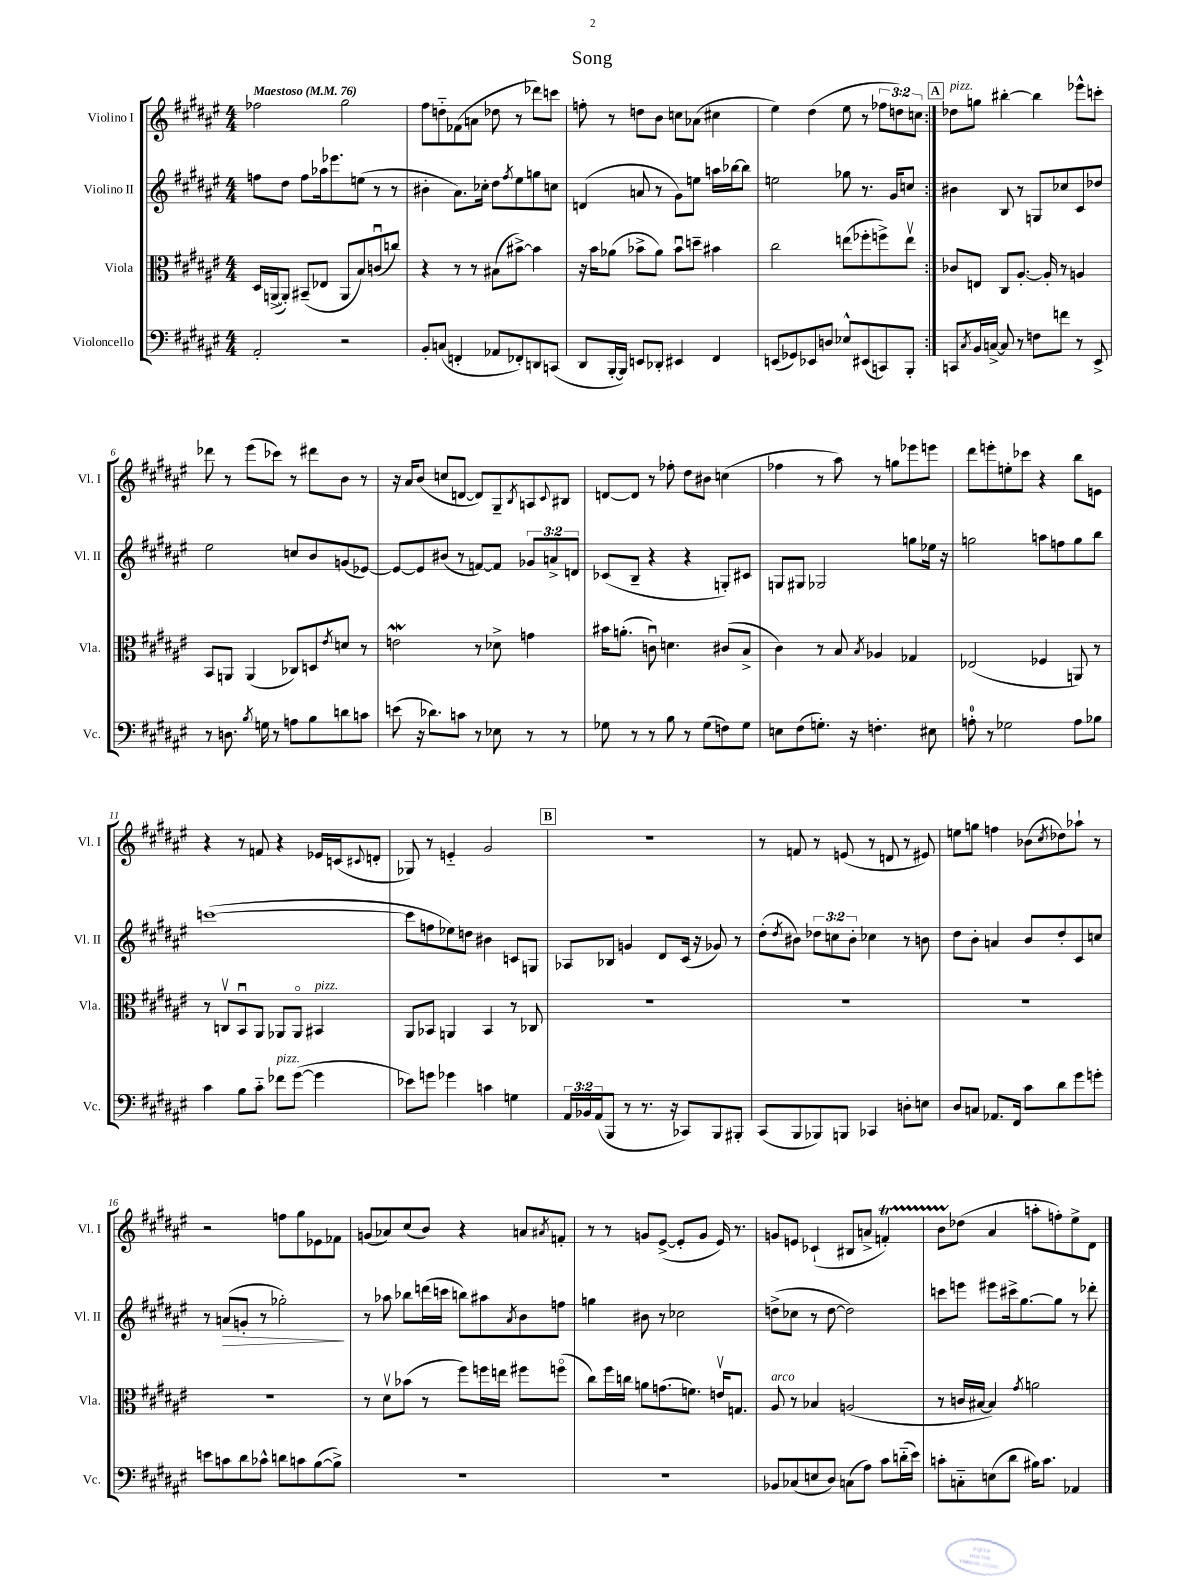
\header { title = "Song" }
<<
\new StaffGroup <<
\new Staff = "s0" \with { instrumentName = "Violino I" shortInstrumentName = "Vl. I" } {
    \clef treble \key fis \major \numericTimeSignature \time 4/4 \override Staff.TupletNumber.text = #tuplet-number::calc-fraction-text \tempo "Maestoso" 4 = 76
    \repeat volta 2 { fes''2 gis''2 |
    fis''8 d''8-_ fes'8( a'8 des''8 r8 des'''8) c'''8 |
    f''8-. r8 d''8 b'8 c''8 aes'8( cis''4 |
    eis''4) dis''4( eis''8 r8 \tuplet 3/2 { fes''8 d''8) c''8 } | }
    \mark \markup { \box "A" } des''8^\markup { \italic "pizz." } g''8 bis''4~-. bis''4 ees'''8-^ c'''8-. |
    des'''8 r8 eis'''8( ces'''8) r8 dis'''8 b'8 r8 |
    r16 ais'16 b'8( c''8 d'8~ d'8) gis8-- \acciaccatura { b8 } a8 \appoggiatura { cis'8 } bis8 |
    d'8~ d'8 r8 fes''8-. dis''8 bis'8 c''4( |
    fes''4 r8 ais''8) r8 g''8 ees'''8 e'''8 |
    dis'''8 e'''8-. e''8-. ces'''8 r4 b''8 e'8 |
    r4 r8 f'8 r4 ees'16 c'16( \appoggiatura { cis'8 } d'8-. |
    ges8) r8 e'4-_ gis'2 |
    \mark \markup { \box "B" } R1 |
    r8 f'8 r8 e'8( r8 d'8 r8 eis'8) |
    e''8 g''8 f''4 bes'8( \acciaccatura { cis''8 } des''8) aes''8-! r8 |
    r2 f''8 gis''8 ees'8 fes'8 |
    g'8( aes'8) cis''8( b'8) r4 a'8 \acciaccatura { ais'8 } f'8-. |
    r8 r8 g'8 eis'8~->( eis'8-. g'8 eis'16) r8. |
    g'8 e'8 ces'4-!( bis8 a'8-> f'4-.\startTrillSpan) |
    b'8 des''8\stopTrillSpan( ais'4 a''8-. f''8-.) eis''8-> dis'8 \bar "|." |
}
\new Staff = "s1" \with { instrumentName = "Violino II" shortInstrumentName = "Vl. II" } {
    \clef treble \key fis \major \numericTimeSignature \time 4/4 \override Staff.TupletNumber.text = #tuplet-number::calc-fraction-text
    \repeat volta 2 { f''8 dis''8 f''8 aes''16 ees'''8. e''8( r8 r8 |
    bis'4-. ais'8.) ces''16-. dis''8 \acciaccatura { fis''8 } eis''8 g''8 c''8 |
    d'4( a'8 r8 gis'8) e''8 a''16 bes''16~ bes''8 |
    e''2 ges''8 r8. gis'16 c''8 | }
    \mark \markup { \box "A" } bis'4 b8 r8 g8 ces''8 cis'8 des''8 |
    eis''2 c''8 b'8 g'8( ees'8~) |
    ees'8~ ees'8 bis'8( r8 f'8~) f'8 \tuplet 3/2 { ges'8 a'8-> d'8 } |
    ces'8( b8-- r4 r4 g8-.) cis'8 |
    g8 gis8 ges2 g''8 ees''16 r16 |
    g''2 a''8 f''8 g''8 b''8 |
    c'''1~( |
    c'''8 f''8 ees''8) d''8 bis'4 c'8 g8 |
    \mark \markup { \box "B" } aes8 bes8 g'4 dis'8 cis'16( r16 ges'8) r8 |
    dis''8-.( \acciaccatura { dis''8 } bis'8) \tuplet 3/2 { des''8 c''8 bis'8-. } ces''4 r8 b'8 |
    dis''8 b'8-. a'4 b'8 dis''8-. cis'8 c''8 |
    r8 a'8\>( g'8-. r8 ges''2-.\!) |
    r8 aes''8 bes''8 d'''16( c'''16 b''8) ais''8 \acciaccatura { ais'8 } b'8 f''8 |
    g''4 bis'8 r8 ces''2 |
    d''8->( ces''8 r8 d''8~ d''2) |
    c'''8 e'''8 eis'''8 cis'''16-> gis''8.~ gis''8 r8 des'''8-. \bar "|." |
}
\new Staff = "s2" \with { instrumentName = "Viola" shortInstrumentName = "Vla." } {
    \clef alto \key fis \major \numericTimeSignature \time 4/4
    \repeat volta 2 { dis16 a,16~->( a,8-.) bis,8--( ees8 a,8 b8) c'8\downbow( c''8) |
    r4 r8 r8 bis8( bis'8~->) bis'4 |
    r16 b'16 aes'8( bes'8-> aes'8) bes'8\downbow d''8-- bis'4 |
    cis''2 e''8( fes''8-. f''8->) e''8\upbow | }
    \mark \markup { \box "A" } ces'8 e8 cis8 ais8.~-. ais16-. r8 a4 |
    b,8 a,8 a,4( ces8) d8 \acciaccatura { eis'8 } d'8 r8 |
    e'2\mordent r8 des'8-> g'4 |
    bis'16 a'8.-.( c'8\downbow) d'4. cis'8( b8-> |
    cis'4) r8 b8 \acciaccatura { b8 } aes4 ges4 |
    ees2( fes4 a,8) r8 |
    r8 c8\upbow b,8\downbow ais,8 aes,8 aes,8\flageolet bis,4^\markup { \italic "pizz." } |
    ais,8 bes,8 a,4 bes,4 r8 ces8 |
    \mark \markup { \box "B" } R1 |
    R1 |
    R1 |
    R1 |
    r8 dis'8\upbow bes'8( r8 fis''8) f''16 e''16 fis''8 f''8\flageolet( |
    cis''8) fis''16 c''16 a'8 g'8.( f'8.) e'16\upbow g8. |
    ais8^\markup { \italic "arco" } r8 bes4 a2( |
    r8 c'16 bis16~ bis4) \acciaccatura { gis'8 } a'2 \bar "|." |
}
\new Staff = "s3" \with { instrumentName = "Violoncello" shortInstrumentName = "Vc." } {
    \clef bass \key fis \major \numericTimeSignature \time 4/4 \override Staff.TupletNumber.text = #tuplet-number::calc-fraction-text
    \repeat volta 2 { ais,2-. r2 |
    b,8-. c8( f,4-. aes,8 fes,8-.) d,8 c,8( |
    dis,8 b,,16~-. b,,16) e,8 des,8-. eis,4 fis,4 |
    e,8( ges,8) ees,8 d8 ees8-^ eis,8( c,8) b,,8-. | }
    \mark \markup { \box "A" } c,8 \acciaccatura { cis8 } b,16 c16~-> c8 r8 f8 f'8 r8 eis,8-> |
    r8 d8. \acciaccatura { b8 } g16 r8 a8 b8 d'8 c'8 |
    e'8( r16 des'8.) c'8 r8 ees8 r8 r8 |
    ges8 r8 r8 b8 r8 ges8( f8) ges8 |
    e8 fis8( g8.-.) r16 f4.-. eis8 |
    a8-0-. r8 ges2 a8 bes8 |
    cis'4 b8 cis'8-_ fes'8^\markup { \italic "pizz." } gis'8~( gis'4 |
    ees'8) g'8 ges'4 c'4 g4 |
    \mark \markup { \box "B" } \tuplet 3/2 { ais,16 bes,16 ais,16( } b,,8 r8 r8. r16 ces,8) b,,8 bis,,8-. |
    cis,8( b,,8 bes,,8) b,,8 ces,4 d8-. e8 |
    dis8 c8 aes,8. fis,16 cis'8 dis'8 gis'8 g'8-. |
    e'8 c'8 dis'8 ces'8-^ d'8 c'8 b8~( b8->) |
    R1 |
    R1 |
    bes,8 ces8( e8 dis8) c8( ais8) cis'8 d'16-_( eis'16) |
    c'8-. c8-_ e8( dis'8 bis16) c'8. aes,4 \bar "|." |
}
>>
>>
